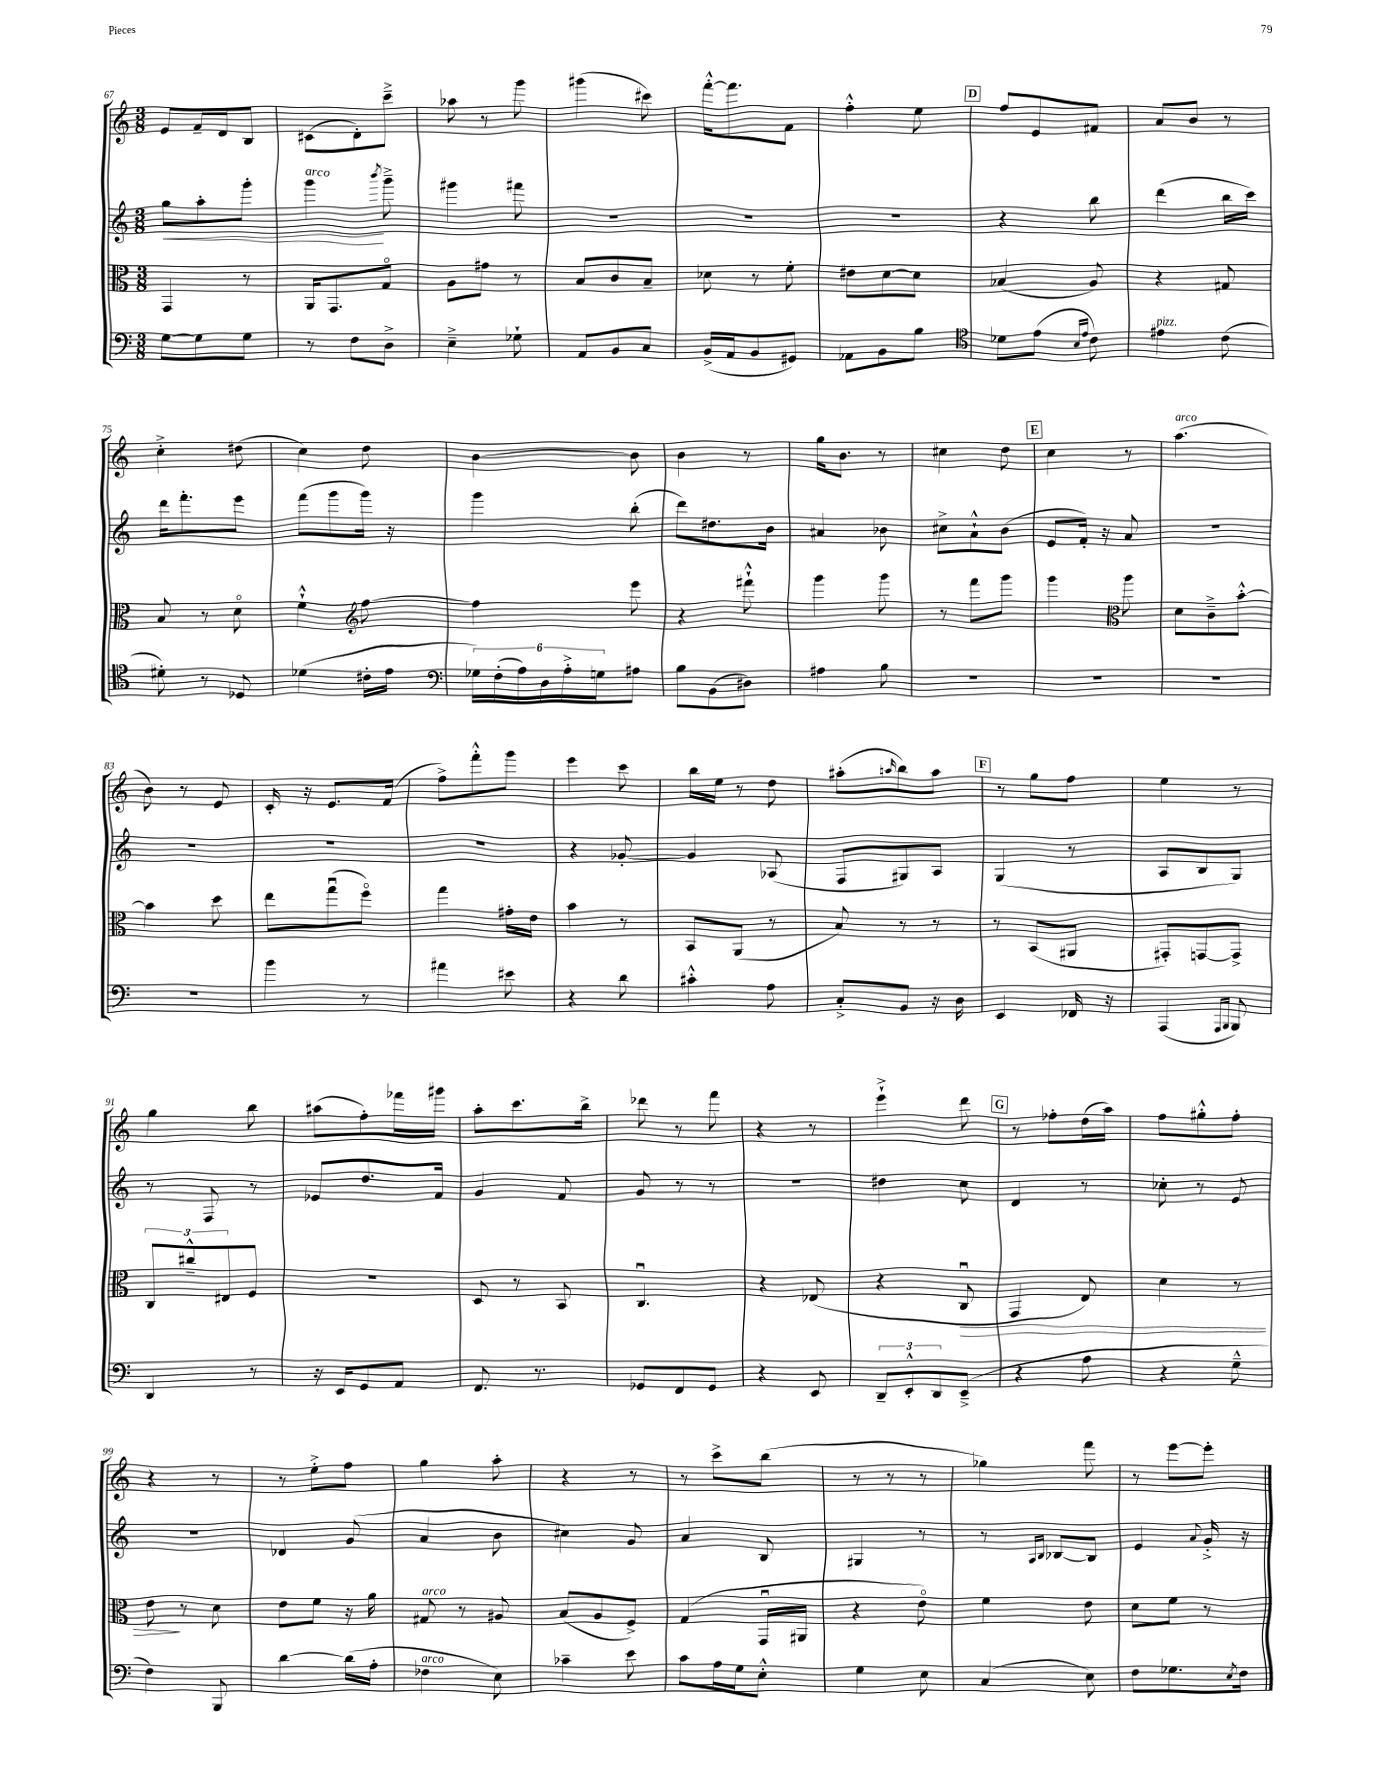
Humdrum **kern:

**kern	**kern	**kern	**kern
*staff4	*staff3	*staff2	*staff1
*clefF4	*clefC3	*clefG2	*clefG2
*k[]	*k[]	*k[]	*k[]
*M3/8	*M3/8	*M3/8	*M3/8
[8G	4GG	8gg	8e
8G]	.	8aa'	16f~
.	.	.	16d
8G	8r	8ggg'	8B
=	=	=	=
8r	16AA	4ggg	(8c#
.	8.GG	.	.
8F	.	.	8d')
.	.	8qbbb	.
8D^	8Go	8ggg~^	8ccc~^
=	=	=	=
4E~^	8A	4ggg#	8aa-
.	8g#	.	8r
8G-`	8r	8fff#	8ggg
=	=	=	=
8AA	8B	4.r	(4ggg#
8BB	8c	.	.
8C	8B~	.	8ccc#)
=	=	=	=
(16BB^	8d-	4.r	[16fff'^^
16AA	.	.	8.fff]
8BB	8r	.	.
8GG#)	8f'	.	8f
=	=	=	=
8AA-	8e#	4.r	4ff'^^
8BB	[8d	.	.
8B	8d]	.	8ee
=	=	=	=
*clefC4	*	*	*
8d-	(4B-	4r	8ff
(8e	.	.	8e
16qqB	.	.	.
16qqe	.	.	.
8c)	8A)	8bb	8f#
=	=	=	=
4e#	4r	(4ddd	8a
.	.	.	8b
(8c	8G#	16bb	8r
.	.	16ccc)	.
=	=	=	=
8d#')	8B	16ddd	4cc'^
.	.	8.fff'	.
8r	8r	.	.
8D-	8do	8eee	(8dd#
=	=	=	=
(4d-	4f`^^	(8fff	4cc)
.	.	8ggg	.
*	*clefG2	*	*
16c#'	[8ff	16ggg)	8dd
16e	.	16r	.
=	=	=	=
*clefF4	*	*	*
24G-)	4ff]	4ggg	[4b
(24F'	.	.	.
24A)	.	.	.
24D	.	.	.
24A'^	.	.	.
24G	.	.	.
8A#	8eee	(8bb'	8b]
=	=	=	=
8B	4r	8ddd)	4b
(8BB	.	8.dd#	.
8D#)	8fff#`^^	.	8r
.	.	16b	.
=	=	=	=
4A#	4ggg	4a#	16gg
.	.	.	8.b
8B	8ggg	8b-	8r
=	=	=	=
4.r	8r	8cc#^	4cc#
.	8fff	8a`^^	.
.	8ggg	(8b	8dd
=	=	=	=
4.r	4ggg	8e	4cc
.	.	16f')	.
.	.	16r	.
*	*clefC3	*	*
.	8aa	8a	8r
=	=	=	=
4.r	8d	4.r	(4.aa
.	8c~^	.	.
.	[8b'^^	.	.
=	=	=	=
4.r	4b]	4.r	8b)
.	.	.	8r
.	8dd	.	8e
=	=	=	=
4b	8ee	4.r	16c'
.	.	.	16r
.	(8ggu	.	8.e
8r	8ffo)	.	.
.	.	.	(16f
=	=	=	=
4a#	4gg	4.r	8ff^)
.	.	.	8fff'^^
8e#	16g#'	.	8ggg
.	16e	.	.
=	=	=	=
4r	4b	4r	4eee
8d	8r	[8g-'	8ccc
=	=	=	=
4c#'^^	8BB	4g-]	16bb
.	.	.	16ee
.	(8AA	.	8r
8A	8r	(8A-	8dd
=	=	=	=
8C'^	8B)	8F	(8aa#'
.	.	.	16qqaa
8BB	8r	8G#)	8bb)
16r	8r	8A	8aa
16D	.	.	.
=	=	=	=
4EE	8r	(4G	8r
.	(8BB	.	8gg
16FF-	8AA#	8r	8ff
16r	.	.	.
=	=	=	=
(4AAA	8GG#')	8A	4ee
.	[8GG	8B	.
16qqAAA	.	.	.
16qqBBB	.	.	.
8BBB)	8GG^]	8G)	8r
=	=	=	=
4DD	12C	8r	4gg
.	12cc#~^^	.	.
.	.	8F	.
.	12E#	.	.
8r	8F	8r	8bb
=	=	=	=
16r	4.r	8e-	(8aa#
16EE	.	.	.
8GG	.	8.dd	8ff')
8AA	.	.	16fff-
.	.	16f	16ggg#
=	=	=	=
8.FF	8D	4g	8aa'
.	8r	.	8.ccc
8.r	.	.	.
.	8BB	8f	.
.	.	.	16bb^
=	=	=	=
8GG-	4.Cu	8g	8ddd-
8FF	.	8r	8r
8GG-	.	8r	8fff
=	=	=	=
4r	4r	4.r	4r
8EE	(8E-	.	8r
=	=	=	=
12DD~	4r	4dd#	4eee`^
12EE'^^	.	.	.
12DD	.	.	.
(8EE~^	8Cu	8cc	8ddd
=	=	=	=
4r	4GG	4d	8r
.	.	.	8ff-'
8A	8E)	8r	(16dd
.	.	.	16aa)
=	=	=	=
4r	4d	8cc-'	8ff
.	.	8r	8gg#'^^
8G~^^	8r	8e	8ff'
=	=	=	=
4F)	8e	4.r	4r
.	8r	.	.
8BBB	8d	.	8r
=	=	=	=
[4d	8e	4d-	8r
.	8f	.	8ee'^
(16d]	16r	(8g	8ff
16A'	16a	.	.
=	=	=	=
4F-	8G#	4a	4gg
.	8r	.	.
8E)	8A#	8b	8aa'
=	=	=	=
4c-~	(8B	4cc#)	4r
.	8A	.	.
8e	8F^)	8g	8r
=	=	=	=
8c	(4G	4a	8r
16A	.	.	8ccc^
16G	.	.	.
8E'^^	16GGu	8B	(8bb
.	16AA#	.	.
=	=	=	=
4G	4r	4G#	8r
.	.	.	8r
8E	8eo)	8r	8r
=	=	=	=
(4C	4f	8r	4gg-)
.	.	16qqA	.
.	.	16qqB	.
.	.	[8B-	.
8E)	8e	8B-]	8fff
=	=	=	=
8F	8d	4e	8r
8.G-	8f	.	[8eee
.	.	8qqa	.
.	8r	16g'^	8eee']
8qE	.	.	.
16F	.	16r	.
==	==	==	==
*-	*-	*-	*-
